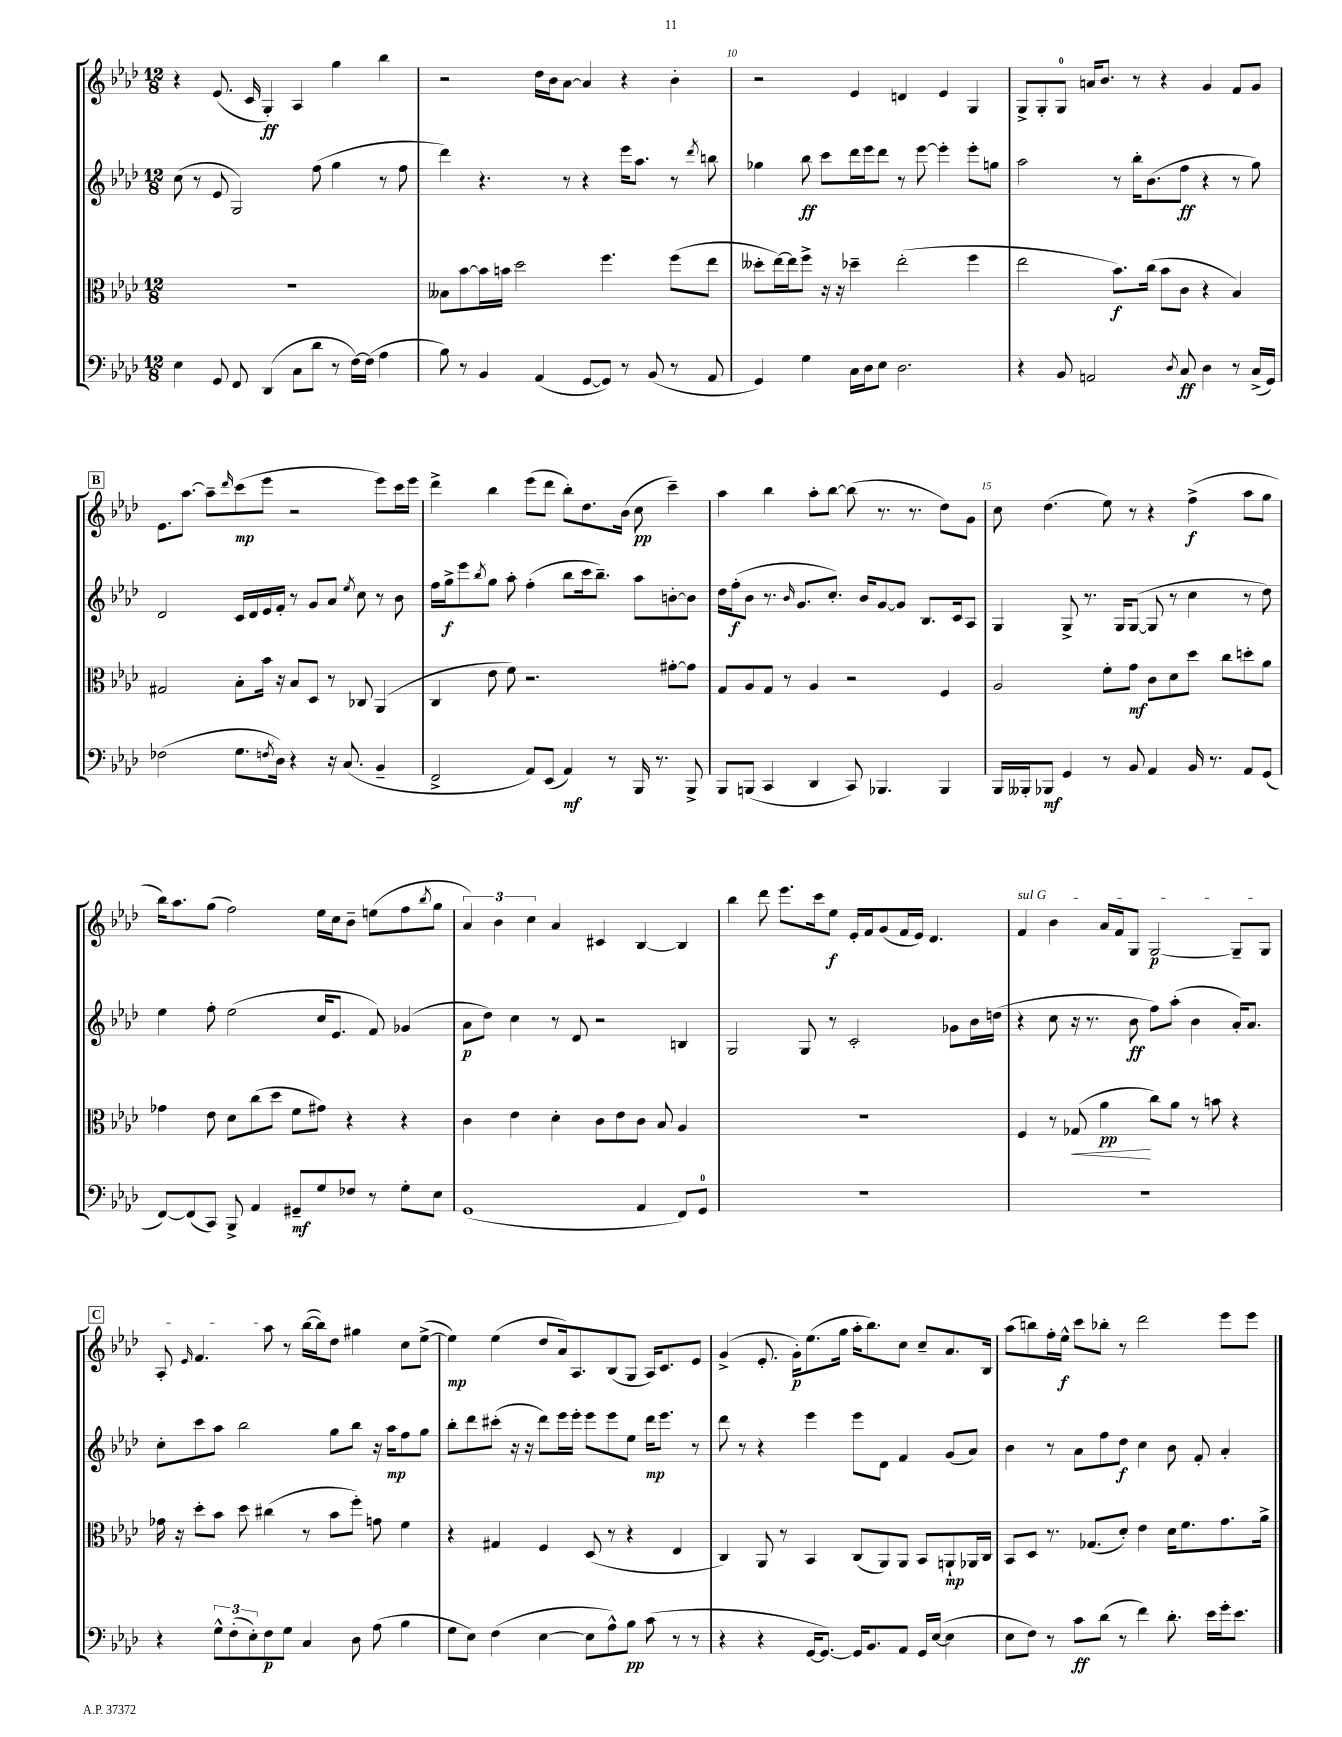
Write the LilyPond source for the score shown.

<<
\new StaffGroup <<
\new Staff = "s0" {
    \clef treble \key aes \major \numericTimeSignature \time 12/8
    r4 ees'8.( c'16 g4-.\ff) aes4 g''4 bes''4 |
    r2 des''16 bes'16 aes'8~ aes'4 r4 bes'4-. |
    r2 ees'4 d'4 ees'4 g4 |
    g8-> g8-. g8-0 a'16 bes'8. r8 r4 g'4 f'8 g'8 |
    \mark \markup { \box "B" } ees'8. aes''8.~ aes''8-- \grace { des'''16 } c'''8\mp( ees'''8 r2 ees'''8) c'''16 ees'''16 |
    des'''4-> bes''4 ees'''8( des'''8 bes''8-.) des''8. bes'16( c''8\pp c'''4--) |
    aes''4 bes''4 aes''8-. bes''8~ bes''8( r8. r8. des''8) g'8 |
    c''8 des''4.( ees''8) r8 r4 f''4->\f( aes''8 g''8 |
    bes''16) aes''8. g''8( f''2) ees''16 c''16 bes'8-- e''8( f''8 \acciaccatura { bes''8 } g''8 |
    \tuplet 3/2 { aes'4) bes'4 c''4 } aes'4 cis'4 bes4~ bes4 |
    bes''4 des'''8 ees'''8. c'''16 ees''8\f ees'16-. f'16 g'8( f'16 ees'16) des'4. |
    \once \override TextSpanner.bound-details.left.text = \markup { \italic "sul G" } f'4\startTextSpan bes'4 aes'16 f'16 g8 g2~\p g8-- g8 |
    \mark \markup { \box "C" } aes8-. \grace { ees'16 } f'4. aes''8\stopTextSpan r8 bes''16~( bes''16) des''8 gis''4 c''8 ees''8~->( |
    ees''4\mp) ees''4( des''8 aes'16) aes8. bes8( g8 aes16) c'8. ees'8 |
    g'4->( ees'8.-. g'16-.\p) ees''8.( g''16 aes''16-. bes''8.) c''8 c''8-- aes'8. bes16 |
    aes''8( b''8) f''16-. ees''16-^\f c'''8 bes''8-. r8 des'''2 ees'''8 ees'''8 \bar "|." |
}
\new Staff = "s1" {
    \clef treble \key aes \major \numericTimeSignature \time 12/8
    c''8( r8 ees'8 g2) f''8( g''4 r8 f''8 |
    des'''4) r4. r8 r4 ees'''16 aes''8. r8 \acciaccatura { des'''8 } b''8 |
    ges''4 bes''8\ff c'''8 des'''16 ees'''16 des'''8 r8 ees'''8~ ees'''4-. ees'''8-. g''8 |
    aes''2 r8 bes''16-. bes'8.( f''8\ff r4 r8 g''8) |
    \mark \markup { \box "B" } des'2 c'16 des'16 ees'16 f'16-. r8 g'8 aes'8 \acciaccatura { ees''8 } c''8 r8 bes'8 |
    f''16 g''16->\f ees'''8 \acciaccatura { bes''8 } g''8 aes''8-. f''4-.( bes''8 c'''16 bes''8.--) aes''8 b'8~-. b'8 |
    des''16 f''16-.\f( bes'8 r8. \grace { bes'16 } g'8. c''8.-.) bes'16 g'8~ g'8 bes8. c'16 aes8 |
    g4 g8-> r8. g16 g8~( g8 r8 c''4 r8 des''8) |
    ees''4 f''8-. ees''2( c''16 ees'8. f'8) ges'4( |
    aes'8\p des''8) c''4 r8 des'8 r2 b4 |
    g2 g8 r8 c'2-. ges'8 bes'16 d''16( |
    r4 c''8 r16 r8. bes'8\ff f''8) aes''8-.( bes'4 aes'16-.) aes'8. |
    \mark \markup { \box "C" } c''8-. c'''8 aes''8 bes''2 g''8 bes''8 r16 aes''16\mp f''8 g''8 |
    bes''8-. des'''8 cis'''8-.( r16 r16 des'''8) ees'''16 ees'''16-. ees'''8 ees'''8 ees''8 des'''16\mp ees'''8. r8 |
    des'''8 r8 r4 ees'''4 ees'''8 des'8 f'4 g'8( aes'8) |
    bes'4 r8 aes'8 f''8 des''8\f c''4 bes'8 f'8-. aes'4-. \bar "|." |
}
\new Staff = "s2" {
    \clef alto \key aes \major \numericTimeSignature \time 12/8
    R1. |
    beses8 bes'8~ bes'16 b'16 des''2 f''4. f''8( ees''8 |
    deses''8-. ees''16~) ees''16 f''8-> r16 r16 des''4-- ees''2-.( f''4 |
    ees''2 bes'8.\f) c''16( bes'8 c'8 r4 bes4) |
    \mark \markup { \box "B" } gis2 bes8-. bes'16 r16 bes8 des8 r8 ces8 aes,4( |
    c4 ees'8 f'8) r2. gis'8~-. gis'8 |
    g8 aes8 g8 r8 aes4 r2 f4 |
    aes2 f'8-. g'8\mf c'8 des'8 des''8 c''8 d''8-. aes'8 |
    ges'4 ees'8 des'8 c''8( des''8 f'8 gis'8) r4 r4 |
    c'4 ees'4 des'4-. c'8 ees'8 c'8 bes8 aes4 |
    R1. |
    f4 r8 ges8\<( aes'4\pp\! c''8) aes'8 r8 b'8 r4 |
    \mark \markup { \box "C" } ges'16 r16 des''8-. bes'8 des''8 cis''4( r8 bes'8 f''8-.) g'8 f'4 |
    r4 gis4 f4 des8( r8 r4 ees4 |
    c4) aes,8 r8 bes,4 c8( aes,8) aes,8 bes,8 a,8-!\mp aes,16 c16 |
    bes,8 des8 r8. ges8.( des'8-.) ees'4 des'16 f'8. g'8. aes'16-> \bar "|." |
}
\new Staff = "s3" {
    \clef bass \key aes \major \numericTimeSignature \time 12/8
    ees4 g,8 f,8 des,4( c8 des'8 r8 f16~) f16( aes4 |
    bes8) r8 bes,4 aes,4( g,8~ g,8) r8 bes,8( r8 aes,8 |
    g,4) g4 c16 des16 ees8 des2. |
    r4 bes,8 a,2 \acciaccatura { des8 } c8\ff des4 r8 c16->( g,16) |
    \mark \markup { \box "B" } fes2( g8. \acciaccatura { f8 } des16) r4 r16 c8.( bes,4-- |
    f,2-> aes,8) ees,8( aes,4\mf) r8 bes,,16 r8. bes,,8-> |
    bes,,8 b,,8( c,4 des,4 c,8) bes,,4. bes,,4 |
    bes,,16 beses,,16-. bes,,8\mf g,4 r8 bes,8 aes,4 bes,16 r8. aes,8 g,8( |
    f,8~) f,8( c,8) bes,,8-> aes,4 gis,8--\mf g8 fes8 r8 g8-. ees8 |
    g,1( aes,4 f,8) g,8-0 |
    R1. |
    R1. |
    \mark \markup { \box "C" } r4 \tuplet 3/2 { g8-^ f8-.( ees8-.) } f8\p g8 c4 des8 aes8( bes4 |
    g8 ees8) f4( ees4~ ees8 aes8-^) bes8\pp c'8( r8 r8 |
    r4 r4 g,16~ g,8.~) g,16 bes,8. aes,8 g,16 ees16~( ees4 |
    ees8 f8) r8 c'8\ff des'8( r8 f'4) des'8.-. ees'16 g'16-. ees'8. \bar "|." |
}
>>
>>
\layout { \context { \Score currentBarNumber = #8 \override BarNumber.break-visibility = ##(#f #t #t) barNumberVisibility = #(every-nth-bar-number-visible 5) } }
